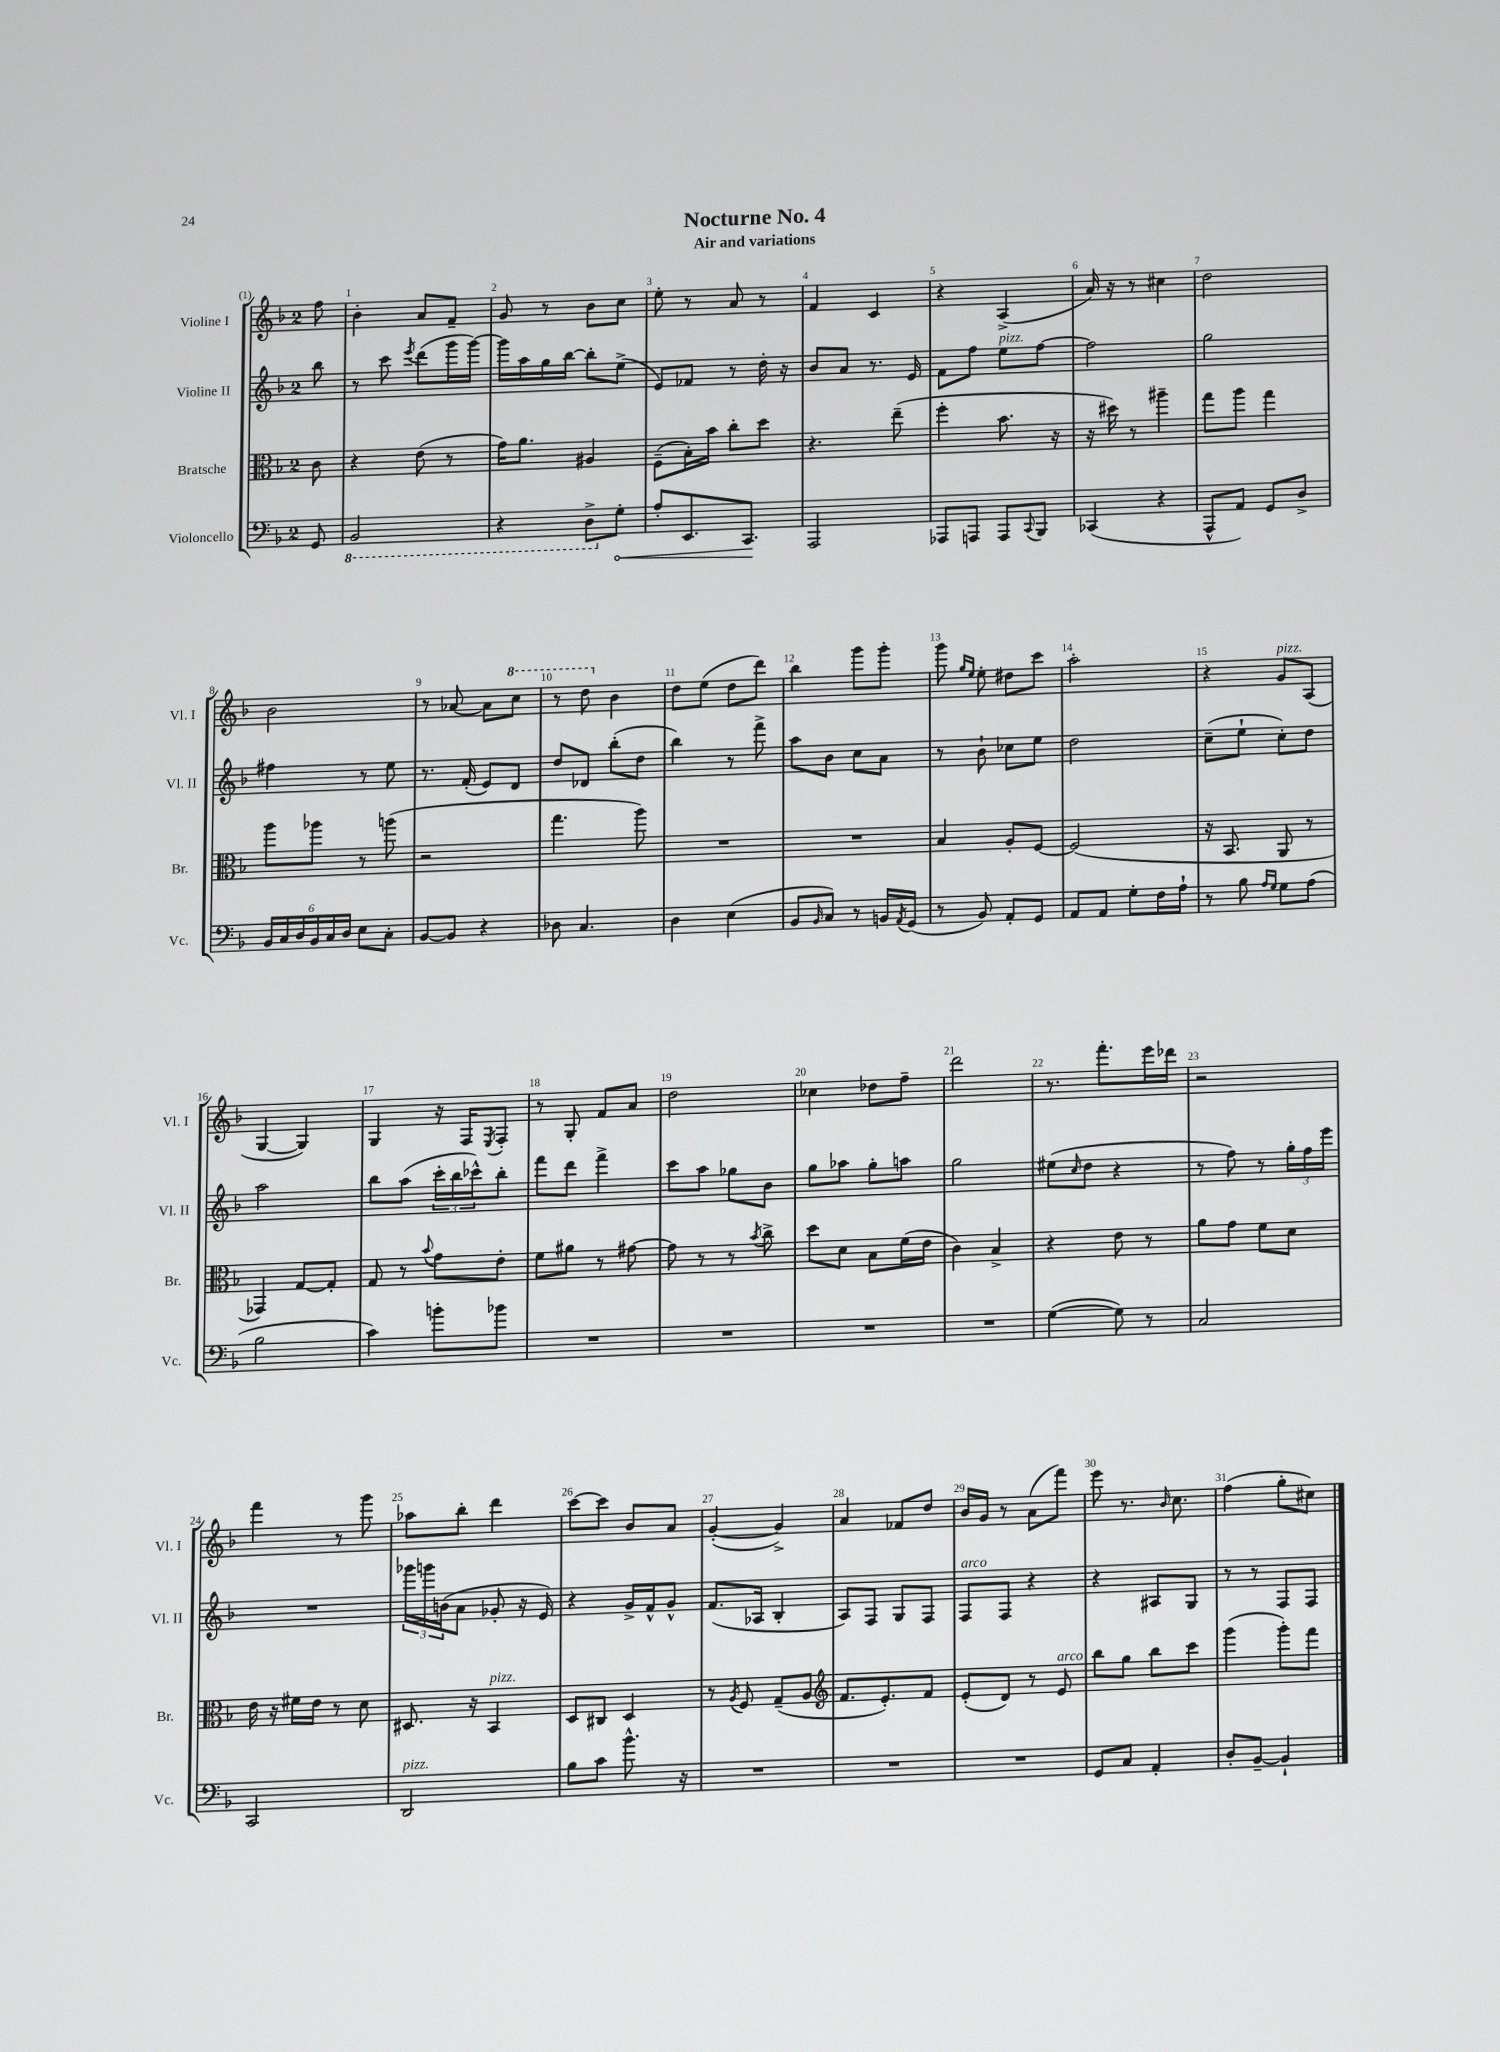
\header { title = "Nocturne No. 4" subtitle = "Air and variations" }
<<
\new StaffGroup <<
\new Staff = "s0" \with { instrumentName = "Violine I" shortInstrumentName = "Vl. I" } {
    \clef treble \key f \major \once \override Staff.TimeSignature.style = #'single-digit \time 2/4 \partial 8
    f''8 |
    bes'4-. a'8 f'8-- |
    g'8 r8 bes'8 c''8 |
    e''8-. r8 a'8 r8 |
    f'4 c'4 |
    r4 a4->( |
    a'16) r16 r8 cis''4 |
    d''2 |
    bes'2 |
    r8 aes'8~ aes'8 \ottava #1 c'''8 |
    r8 d'''8 \ottava #0 bes'4 |
    d''8 e''8( d''8 d'''8) |
    bes''4 g'''8 g'''8-. |
    g'''8 \grace { g''16 e''16 } e''8-. dis''8 c'''8 |
    a''2-. |
    r4 g'8^\markup { \italic "pizz." } a8( |
    g4~ g4) |
    g4 r16 f16 \acciaccatura { e8 } f8-. |
    r8 g8-. f'8 a'8 |
    d''2 |
    ces''4 des''8 f''8-- |
    d'''2 |
    r8. f'''8.-. e'''16 des'''16 |
    r2 |
    f'''4 r8 g'''8 |
    aes''8 bes''8-. d'''4 |
    c'''8~ c'''8 bes'8 a'8 |
    g'4~-.( g'4->) |
    a'4 fes'8 d''8 |
    bes'16 g'16 r8 a'8( f'''8) |
    e'''8 r8. \grace { bes'16 } c''8. |
    f''4( g''8-. cis''8) \bar "|." |
}
\new Staff = "s1" \with { instrumentName = "Violine II" shortInstrumentName = "Vl. II" } {
    \clef treble \key f \major \once \override Staff.TimeSignature.style = #'single-digit \time 2/4 \partial 8
    bes''8 |
    r8 c'''8 \acciaccatura { e'''8 } d'''8( g'''16 g'''16~) |
    g'''16 a''16 g''16 bes''16~ bes''8-. e''8->( |
    e'8) fes'8 r8 d''16-. r16 |
    bes'8 a'8 r8. e'16 |
    f'8 f''8 e''8^\markup { \italic "pizz." } f''8~ |
    f''2 |
    g''2 |
    fis''4 r8 e''8 |
    r8. f'16-.( e'8) d'8 |
    d''8 des'8 bes''8-.( d''8 |
    bes''4) r8 f'''8-> |
    a''8 bes'8 c''8 a'8 |
    r8 bes'8-! ces''8 e''8 |
    d''2 |
    c''8--( e''8-! c''8-.) d''8 |
    a''2 |
    bes''8 a''8( \tuplet 3/2 { c'''16-. bes''16 ces'''16-^) } bes''8-. |
    f'''8 d'''8 f'''4-> |
    c'''8 a''8 ges''8 bes'8 |
    g''8 aes''8 g''8-. a''8 |
    g''2 |
    eis''8( \grace { c''16 } d''8 r4 |
    r8 f''8) r8 \tuplet 3/2 { g''16-. f''16 e'''16 } |
    R2 |
    \tuplet 3/2 { ges'''16 g'''16 b'16( } a'8 ges'8-. r16 e'16) |
    r4 g'16-> f'16-^ g'8-^ |
    f'8.( aes16 bes4-. |
    a8) f8 g8 f8 |
    f8^\markup { \italic "arco" } f8 r4 |
    r4 ais8 g8 |
    r8 r8 f8 f8 \bar "|." |
}
\new Staff = "s2" \with { instrumentName = "Bratsche" shortInstrumentName = "Br." } {
    \clef alto \key f \major \once \override Staff.TimeSignature.style = #'single-digit \time 2/4 \partial 8
    c'8 |
    r4 e'8( r8 |
    g'16) a'8. ais4 |
    f8--( bes16-.) bes'16 c''8-. d''8 |
    r4. e''8--( |
    f''4-. bes'8. r16 |
    r16 dis''16) r8 ais''4-- |
    g''8 a''8 g''4 |
    a''8 aes''8 r8 a''8( |
    r2 |
    g''4. a''8) |
    R2 |
    R2 |
    bes4 a8-. f8~ |
    f2( |
    r16 bes,8. a,8 r8 |
    ges,4) g8~ g8-. |
    g8 r8 \appoggiatura { bes'8 } g'8 e'8-. |
    f'8 ais'8 r8 gis'8~ |
    gis'8 r8 r8 \acciaccatura { bes'8 } c''8-> |
    d''8 d'8 bes8 f'16( e'16 |
    c'4) bes4-> |
    r4 e'8 r8 |
    a'8 g'8 f'8 d'8 |
    e'16 r16 fis'16 e'16 r8 d'8 |
    dis8. r16 bes,4^\markup { \italic "pizz." } |
    d8 cis8 d4 |
    r8 \acciaccatura { a8 } f8 g8--( a8 |
    \clef treble f'8. e'8.-.) f'8 |
    e'8-.( d'8) r8 e'8^\markup { \italic "arco" } |
    bes''8 g''8 bes''8 c'''8 |
    g'''4( g'''8-.) f'''8 \bar "|." |
}
\new Staff = "s3" \with { instrumentName = "Violoncello" shortInstrumentName = "Vc." } {
    \clef bass \key f \major \once \override Staff.TimeSignature.style = #'single-digit \time 2/4 \partial 8
    g,8 |
    \ottava #-1 bes,,2 |
    r4 d,8-> \ottava #0 \once \override Hairpin.circled-tip = ##t g8-.\< |
    a8-. e,8. c,8.\! |
    a,,2 |
    aes,,8 a,,8 a,,8 \appoggiatura { c,8 } bes,,8 |
    ces,4( r4 |
    a,,8-^ a,8) g,8 d8-> |
    \tuplet 6/4 { bes,16 c16 d16 bes,16 c16 d16 } e8 c8-. |
    bes,8~ bes,8 r4 |
    des8 c4. |
    d4 e4( |
    bes,8 \grace { bes,16 } c8) r8 b,16 \acciaccatura { a,8 } g,16( |
    r8 bes,8) a,8-. g,8 |
    a,8 a,8 g8-. f16 a16-! |
    r8 bes8 \grace { a16 g16 } g8 a8( |
    bes2 |
    c'4) b'8-. bes'8 |
    R2 |
    R2 |
    R2 |
    R2 |
    g4~( g8) r8 |
    c2 |
    c,2 |
    d,2^\markup { \italic "pizz." } |
    bes8 c'8 bes'8.-^ r16 |
    R2 |
    R2 |
    R2 |
    g,8 c8 a,4-. |
    d8-. bes,8~-- bes,4-! \bar "|." |
}
>>
>>
\layout { \context { \Score \override BarNumber.break-visibility = ##(#f #t #t) barNumberVisibility = #all-bar-numbers-visible } }
